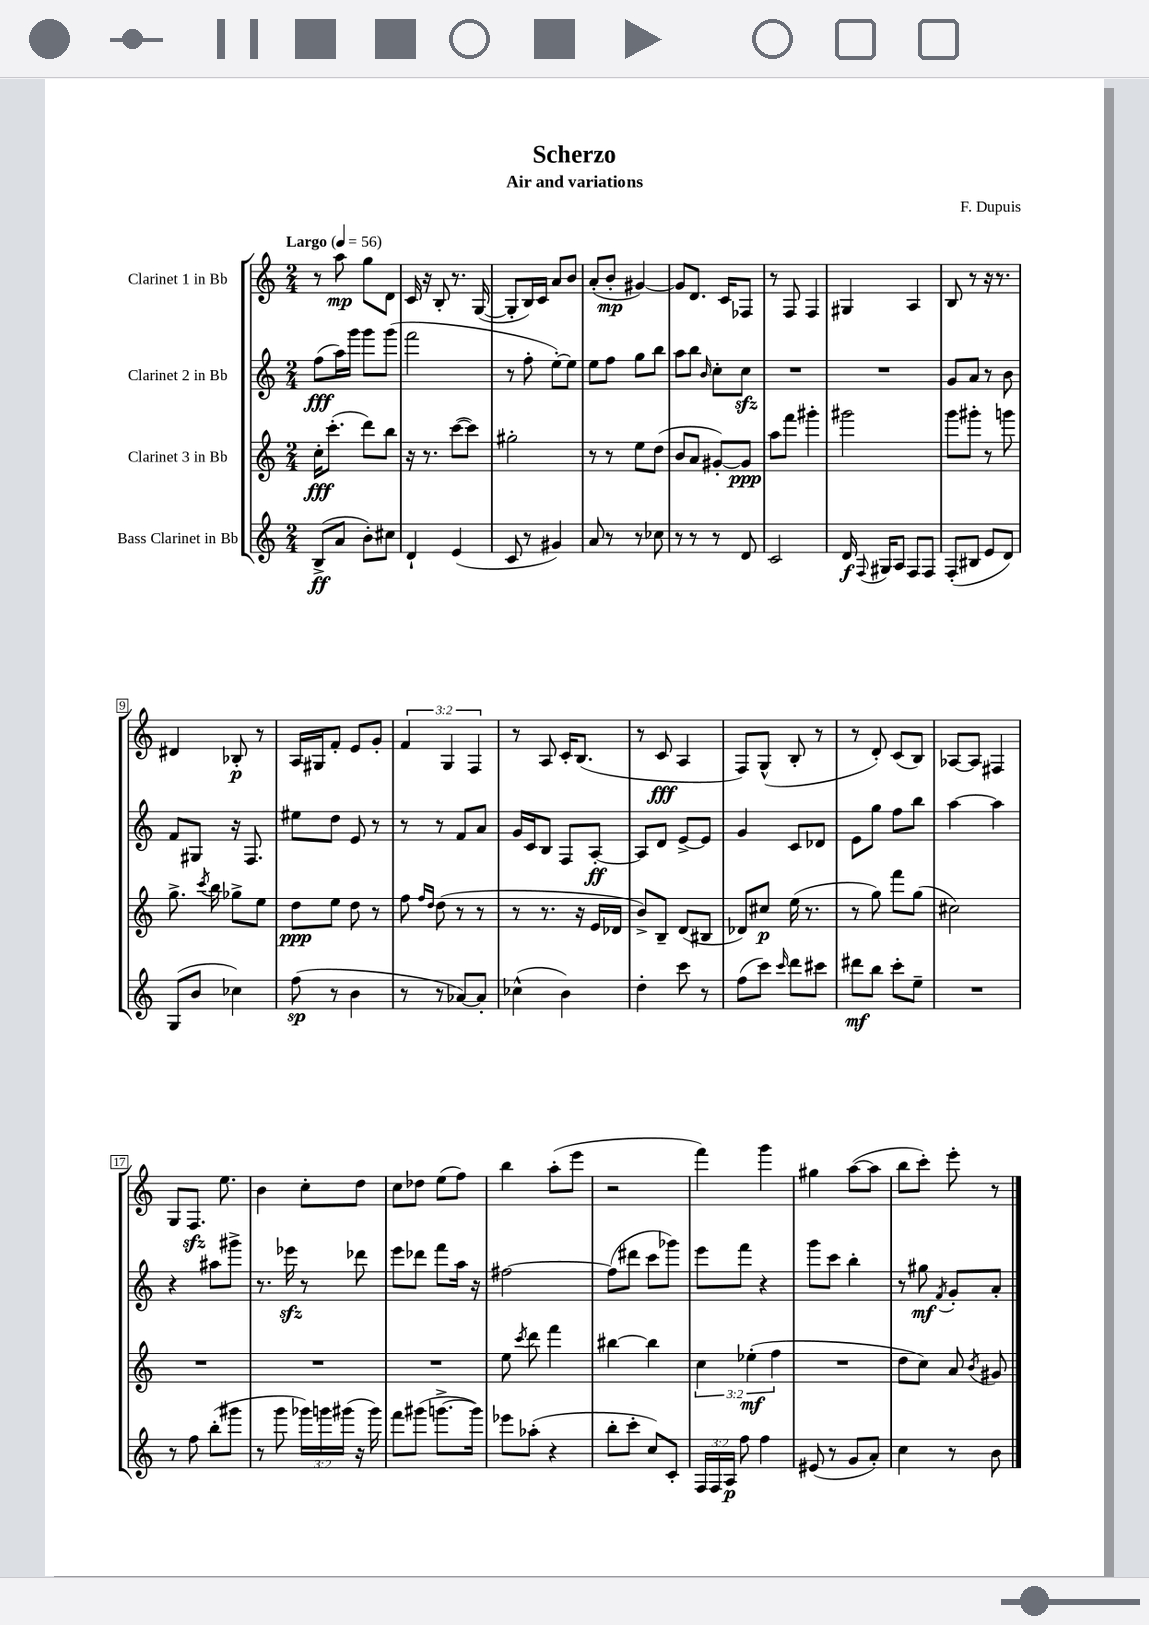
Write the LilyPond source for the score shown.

\header { title = "Scherzo" composer = "F. Dupuis" subtitle = "Air and variations" }
<<
\new StaffGroup <<
\new Staff = "s0" \with { instrumentName = "Clarinet 1 in Bb" } {
    \clef treble \key c \major \numericTimeSignature \time 2/4 \override Staff.TupletNumber.text = #tuplet-number::calc-fraction-text \tempo "Largo" 4 = 56
    \autoBeamOff r8 a''8\mp g''8[ d'8] |
    c'16 r16 b8-. r8. g16~( |
    g8[-. b16) c'16] a'8[ b'8] |
    a'8[-.( b'8]-.\mp gis'4~) |
    gis'8[ d'8.] c'16[ fes8] |
    r8 f8 f4 |
    gis4 a4 |
    b8 r8 r16 r8. |
    dis'4 bes8-.\p r8 |
    a16[ gis16 f'8]-. e'8[ g'8]-. |
    \tuplet 3/2 { f'4 g4 f4 } |
    r8 a8 c'16[-. b8.]( |
    r8 c'8\fff a4 |
    f8[) g8]-^( b8-. r8 |
    r8 d'8-.) c'8[( b8]) |
    aes8[~ aes8] fis4 |
    g8[ f8.]\sfz e''8. |
    b'4 c''8[-. d''8] |
    c''8[ des''8] e''8[( f''8]) |
    b''4 a''8[-.( e'''8] |
    r2 |
    f'''4) g'''4 |
    gis''4 a''8[~( a''8] |
    b''8[ c'''8]-.) e'''8-. r8 \bar "|." |
}
\new Staff = "s1" \with { instrumentName = "Clarinet 2 in Bb" } {
    \clef treble \key c \major \numericTimeSignature \time 2/4
    \autoBeamOff f''8[\fff( a''16) g'''16] g'''8[ g'''8]( |
    f'''2 |
    r8 f''8-. e''8[~-.) e''8] |
    e''8[ f''8] g''8[ b''8] |
    a''8[ b''8] \grace { b'16 } c''8[-. c''8]\sfz |
    R2 |
    R2 |
    g'8[ a'8] r8 b'8 |
    f'8[ gis8] r16 f8. |
    eis''8[ d''8] e'8 r8 |
    r8 r8 f'8[ a'8] |
    g'16[ c'16 b8] f8[ a8]~-.\ff |
    a8[ d'8] e'8[~-> e'8] |
    g'4 c'8[ des'8] |
    e'8[ g''8] f''8[ b''8] |
    a''4~ a''4 |
    r4 ais''8[ gis'''8]-> |
    r8. ees'''16\sfz r8 des'''8 |
    e'''8[ des'''8] f'''8[ a''16] r16 |
    fis''2~ |
    fis''8[( dis'''8] c'''8[ ges'''8]) |
    e'''8[ f'''8] r4 |
    g'''8[ c'''8] b''4-. |
    r8 gis''8\mf \acciaccatura { f'8 } g'8[-. a'8]-. \bar "|." |
}
\new Staff = "s2" \with { instrumentName = "Clarinet 3 in Bb" } {
    \clef treble \key c \major \numericTimeSignature \time 2/4 \override Staff.TupletNumber.text = #tuplet-number::calc-fraction-text
    \autoBeamOff c''16[-.\fff c'''8.]-.( d'''8[) b''8] |
    r16 r8. c'''8[~( c'''8]) |
    gis''2-. |
    r8 r8 e''8[ d''8]( |
    b'8[ a'8] gis'8[~-.) gis'8]\ppp |
    a''8[ f'''8] gis'''4-. |
    gis'''2 |
    g'''8[ gis'''8]-. r8 g'''8 |
    g''8.-> \acciaccatura { c'''8 } b''16 ges''8[-> e''8] |
    d''8[\ppp e''8] d''8 r8 |
    f''8 \grace { f''16[ d''16] } d''8( r8 r8 |
    r8 r8. r16 e'16[ des'16] |
    b'8[->) b8]-- d'8[( bis8] |
    des'8[) cis''8]\p e''16( r8. |
    r8 g''8) f'''8[ g''8]( |
    cis''2) |
    R2 |
    R2 |
    R2 |
    e''8 \acciaccatura { c'''8 } d'''8 f'''4 |
    bis''4~ bis''4 |
    \tuplet 3/2 { c''4 ees''4-.\mf( f''4 } |
    R2 |
    d''8[ c''8]) a'8 \acciaccatura { b'8 } gis'8 \bar "|." |
}
\new Staff = "s3" \with { instrumentName = "Bass Clarinet in Bb" } {
    \clef treble \key c \major \numericTimeSignature \time 2/4 \override Staff.TupletNumber.text = #tuplet-number::calc-fraction-text
    \autoBeamOff b8[->\ff( a'8] b'8[-.) cis''8] |
    d'4-! e'4( |
    c'8 r8 gis'4) |
    a'8 r8 r8 ces''8 |
    r8 r8 r8 d'8 |
    c'2 |
    d'16\f \appoggiatura { f8 } gis16[ a8] f8[ f8] |
    f8[-.( bis8] e'8[ d'8]) |
    g8[( b'8] ces''4) |
    f''8\sp( r8 b'4 |
    r8 r8 aes'8[~) aes'8]-. |
    ces''4-^( b'4) |
    d''4-. c'''8 r8 |
    f''8[( c'''8]) \grace { c'''16 } d'''8[ cis'''8] |
    dis'''8[\mf b''8] c'''8[-. e''8]-- |
    R2 |
    r8 f''8 b''8[-.( gis'''8] |
    r8 g'''8 \tuplet 3/2 { ges'''16[) g'''16 gis'''16]( } r16 gis'''16) |
    f'''8[ gis'''8]( g'''8.[~-> g'''16]) |
    ees'''8[ aes''8]-.( r4 |
    b''8[-. c'''8]-. c''8[) c'8]-. |
    \tuplet 3/2 { f16[ f16 a16]\p } f''8 f''4 |
    eis'8( r8 g'8[ a'8]-.) |
    c''4 r8 b'8 \bar "|." |
}
>>
>>
\layout { \context { \Score \override BarNumber.stencil = #(make-stencil-boxer 0.1 0.3 ly:text-interface::print) } }
